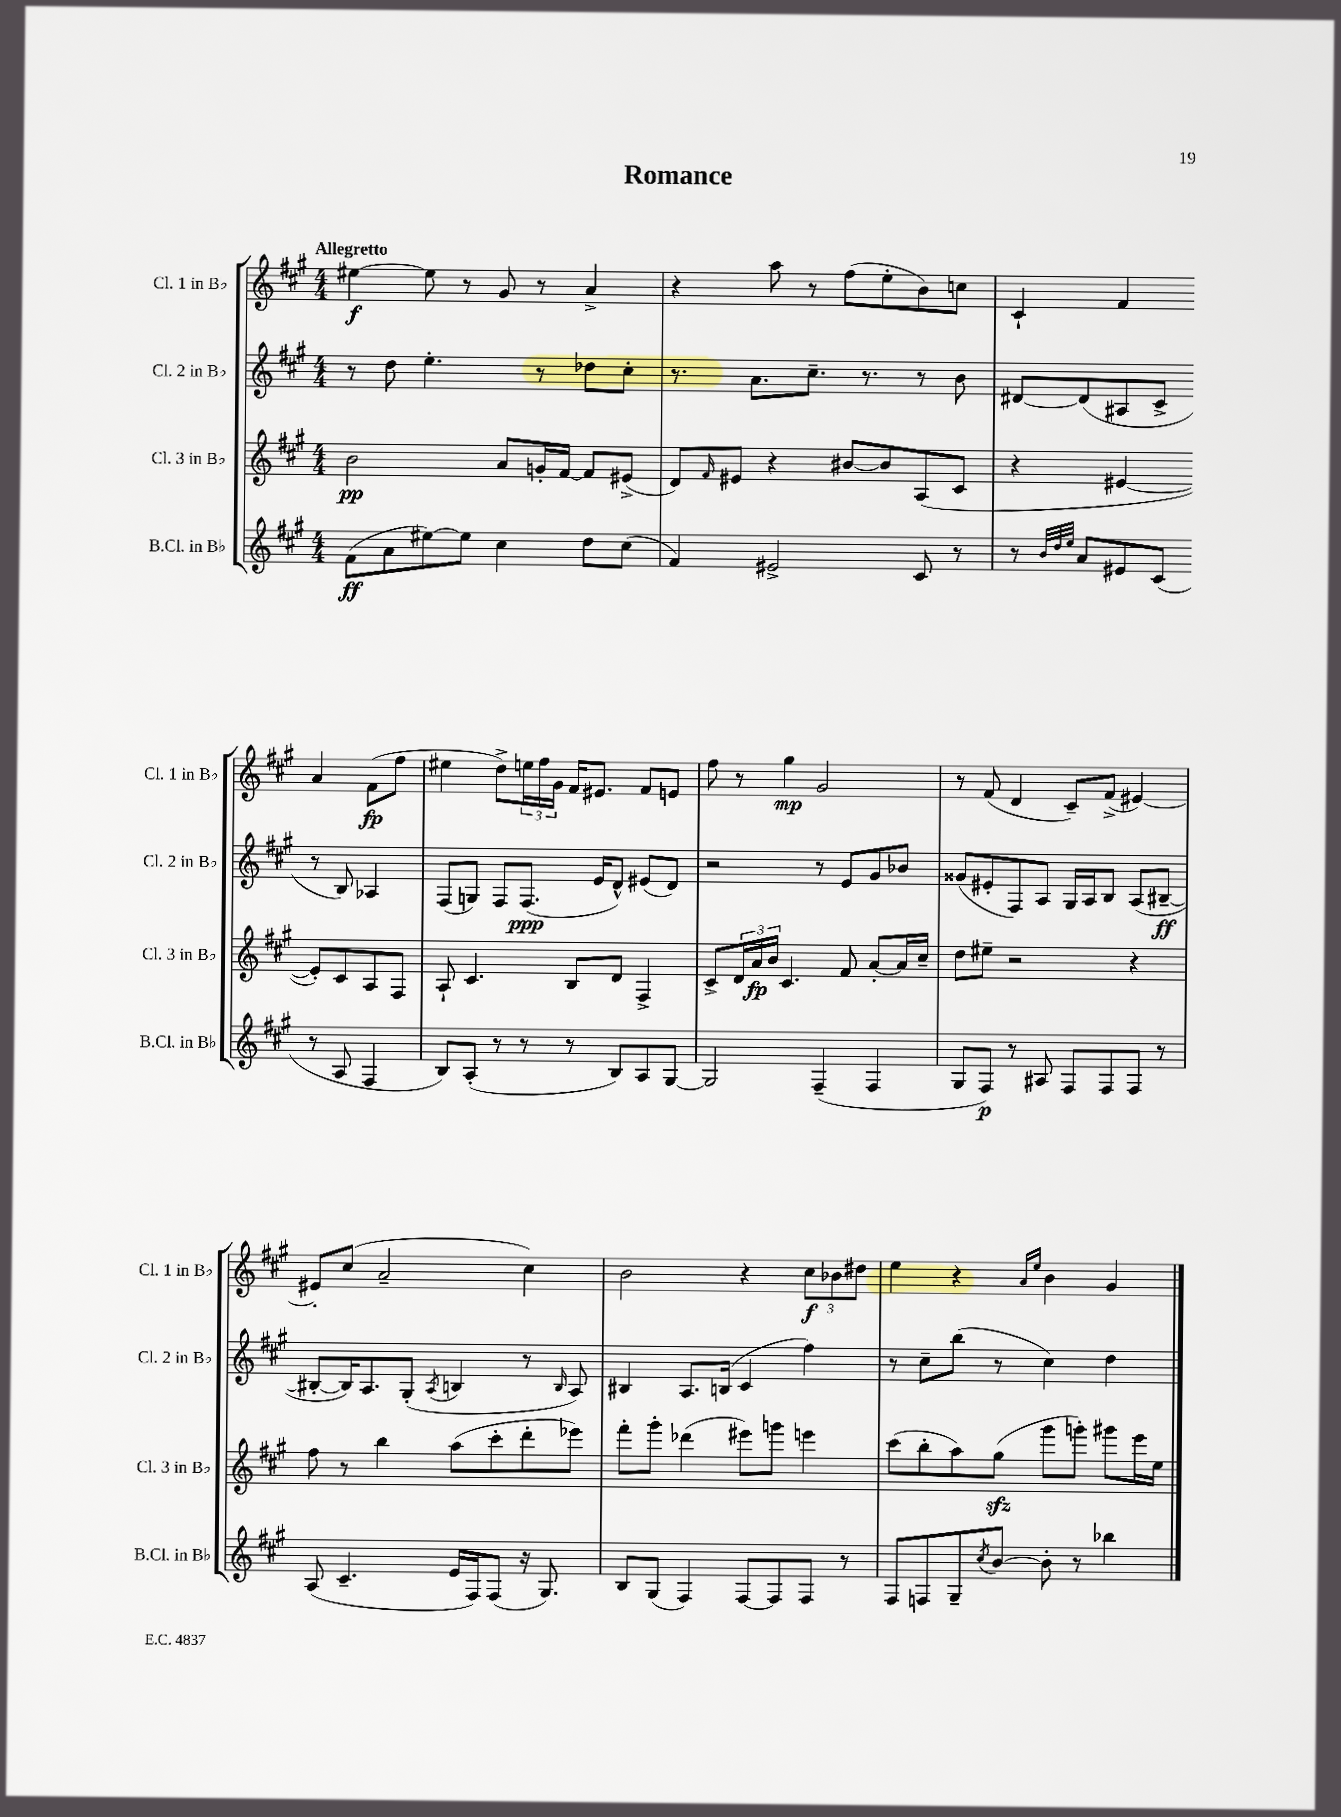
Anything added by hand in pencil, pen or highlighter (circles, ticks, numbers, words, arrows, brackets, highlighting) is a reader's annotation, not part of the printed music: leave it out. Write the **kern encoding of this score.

**kern	**dynam	**kern	**dynam	**kern	**dynam	**kern	**dynam
*part4	*part4	*part3	*part3	*part2	*part2	*part1	*part1
*staff4	*staff4	*staff3	*staff3	*staff2	*staff2	*staff1	*staff1
*I"B.Cl. in B♭	*	*I"Cl. 3 in B♭	*	*I"Cl. 2 in B♭	*	*I"Cl. 1 in B♭	*
*I'B.Cl. in B♭	*	*I'Cl. 3 in B♭	*	*I'Cl. 2 in B♭	*	*I'Cl. 1 in B♭	*
*clefG2	*	*clefG2	*	*clefG2	*	*clefG2	*
*k[f#c#g#]	*	*k[f#c#g#]	*	*k[f#c#g#]	*	*k[f#c#g#]	*
*M4/4	*	*M4/4	*	*M4/4	*	*M4/4	*
=1	=1	=1	=1	=1	=1	=1	=1
!	!	!	!	!	!	!LO:TX:a:B:t=Allegretto	!
(8f#\L	ff	2b\	pp	8r	.	[4ee#X\	f
8a\	.	.	.	8dd\	.	.	.
[8ee#X\)	.	.	.	4.ee'\	.	8ee#\]	.
8ee#\J]	.	.	.	.	.	8r	.
4cc#\	.	8a/L	.	.	.	8g#/	.
.	.	16gn'/L	.	8r	.	8r	.
.	.	[16f#/JJ	.	.	.	.	.
8dd\L	.	8f#/L]	.	8dd-X\L	.	4a^/	.
(8cc#\J	.	(8e#X^/J	.	8cc#'\J	.	.	.
=2	=2	=2	=2	=2	=2	=2	=2
4f#/)	.	8d/L)	.	8.r	.	4r	.
.	.	16qqf#/	.	.	.	.	.
.	.	8e#X/J	.	.	.	.	.
.	.	.	.	8.a\L	.	.	.
2e#X^/	.	4r	.	.	.	8aa\	.
.	.	.	.	8.cc#~\J	.	8r	.
.	.	[8b#X/L	.	.	.	(8ff#\L	.
.	.	.	.	8.r	.	.	.
.	.	8b#/]	.	.	.	8ee'\	.
8c#/	.	(8A/	.	8r	.	8b\)	.
8r	.	8c#/J	.	8b\	.	8ccn\J	.
=3	=3	=3	=3	=3	=3	=3	=3
8r	.	4r	.	[8d#X/L	.	4c#`/	.
32qqb/LLL	.	.	.	.	.	.	.
32qqdd/	.	.	.	.	.	.	.
32qqee/JJJ	.	.	.	.	.	.	.
8a/L	.	.	.	(8d#/]	.	.	.
8e#X/	.	[4e#X/	.	8A#X/	.	4f#/	.
(8c#/J	.	.	.	8c#^/J	.	.	.
8r	.	8e#'/L])	.	8r	.	4a/	.
8A/	.	8c#/	.	8B/)	.	.	.
4F#/	.	8A/	.	4A-X/	.	(8f#\L	fp
.	.	8F#/J	.	.	.	8ff#\J	.
!!LO:LB:g=z
=4	=4	=4	=4	=4	=4	=4	=4
8B/L)	.	8A`/	.	(8F#/L	.	4ee#X\	.
(8A'/J	.	4.c#/	.	8Gn/J)	.	.	.
8r	.	.	.	8F#/L	.	8dd^\L)	.
8r	.	.	.	(8.F#/J	ppp	24een\L	.
.	.	.	.	.	.	24ff#\	.
.	.	.	.	.	.	24g#\JJ	.
8r	.	8B/L	.	.	.	16f#/KL	.
.	.	.	.	16e/KL	.	8.e#X/J	.
8B/L)	.	8d/J	.	8d^^/J)	.	.	.
8A/	.	4F#^/	.	(8e#X/L	.	8f#/L	.
[8G#/J	.	.	.	8d/J)	.	8en/J	.
=5	=5	=5	=5	=5	=5	=5	=5
2G#/]	.	8c#^/L	.	2r	.	8ff#\	.
.	.	24d/L	.	.	.	8r	.
.	.	24a/	fp	.	.	.	.
.	.	24b/JJ	.	.	.	.	.
.	.	4.c#/	.	.	.	4gg#\	mp
(4F#~/	.	.	.	8r	.	2g#/	.
.	.	8f#/	.	8e/L	.	.	.
4F#/	.	[8a'/L	.	8g#/	.	.	.
.	.	16a/L]	.	8b-X/J	.	.	.
.	.	16cc#~/JJ	.	.	.	.	.
=6	=6	=6	=6	=6	=6	=6	=6
8G#/L	.	8dd\L	.	(8g##X/L	.	8r	.
8F#/J)	p	8ee#X~\J	.	8e#X'/	.	(8f#/	.
8r	.	2r	.	8F#/)	.	4d/	.
8A#X/	.	.	.	8A/J	.	.	.
8F#/L	.	.	.	16G#/LL	.	8c#~/L)	.
.	.	.	.	16A/J	.	.	.
8F#/	.	.	.	8B/J	.	(8f#^/J	.
8F#/J	.	4r	.	(8A/L	.	[4e#X/)	.
8r	.	.	.	[8B#X~/J	ff	.	.
!!LO:LB:g=z
=7	=7	=7	=7	=7	=7	=7	=7
(8A/	.	8ff#\	.	8B#X'/L_	.	8e#X'/L]	.
4.c#~/	.	8r	.	16B#/K])	.	(8cc#/J	.
.	.	.	.	8.A/	.	.	.
.	.	4bb\	.	.	.	2a~/	.
.	.	.	.	(8G#'/J	.	.	.
.	.	.	.	8qA/	.	.	.
16e/LL	.	(8aa\L	.	4Bn/	.	.	.
16F#/J)	.	.	.	.	.	.	.
(8F#/J	.	8ccc#'\	.	.	.	.	.
16r	.	8ddd'\	.	8r	.	4cc#\)	.
8.G#/)	.	.	.	.	.	.	.
.	.	.	.	16qqB/	.	.	.
.	.	8eee-X\J)	.	8A/)	.	.	.
=8	=8	=8	=8	=8	=8	=8	=8
8B/L	.	8fff#'\L	.	4B#X/	.	2b\	.
(8G#/J	.	8ggg#'\J	.	.	.	.	.
4F#/)	.	(4ddd-X\	.	8.A/L	.	.	.
.	.	.	.	(16Bn/Jk	.	.	.
[8F#/L	.	8eee#X\L)	.	4c#/	.	4r	.
8F#/]	.	8gggn\J	.	.	.	.	.
8F#/J	.	4eeen\	.	4ff#\)	.	12cc#\L	f
.	.	.	.	.	.	12b-X\	.
8r	.	.	.	.	.	.	.
.	.	.	.	.	.	12dd#X\J	.
=9	=9	=9	=9	=9	=9	=9	=9
8F#/L	.	(8ccc#\L	.	8r	.	4ee\	.
8Fn/	.	8bb'\	.	8cc#~\L	.	.	.
8G#~/	.	8aa\)	.	(8bb\J	.	4r	.
8qcc#/	.	.	.	.	.	.	.
[8b/J	.	(8gg#zz\J	.	8r	.	.	.
.	.	.	.	.	.	16qqa/LL	.
.	.	.	.	.	.	16qqee/JJ	.
8b'\]	.	8ggg#\L	.	4cc#\)	.	4b\	.
8r	.	8gggn'\J)	.	.	.	.	.
4bb-X\	.	8ggg#X\L	.	4dd\	.	4g#/	.
.	.	16eee\L	.	.	.	.	.
.	.	16ee\JJ	.	.	.	.	.
==	==	==	==	==	==	==	==
*-	*-	*-	*-	*-	*-	*-	*-
